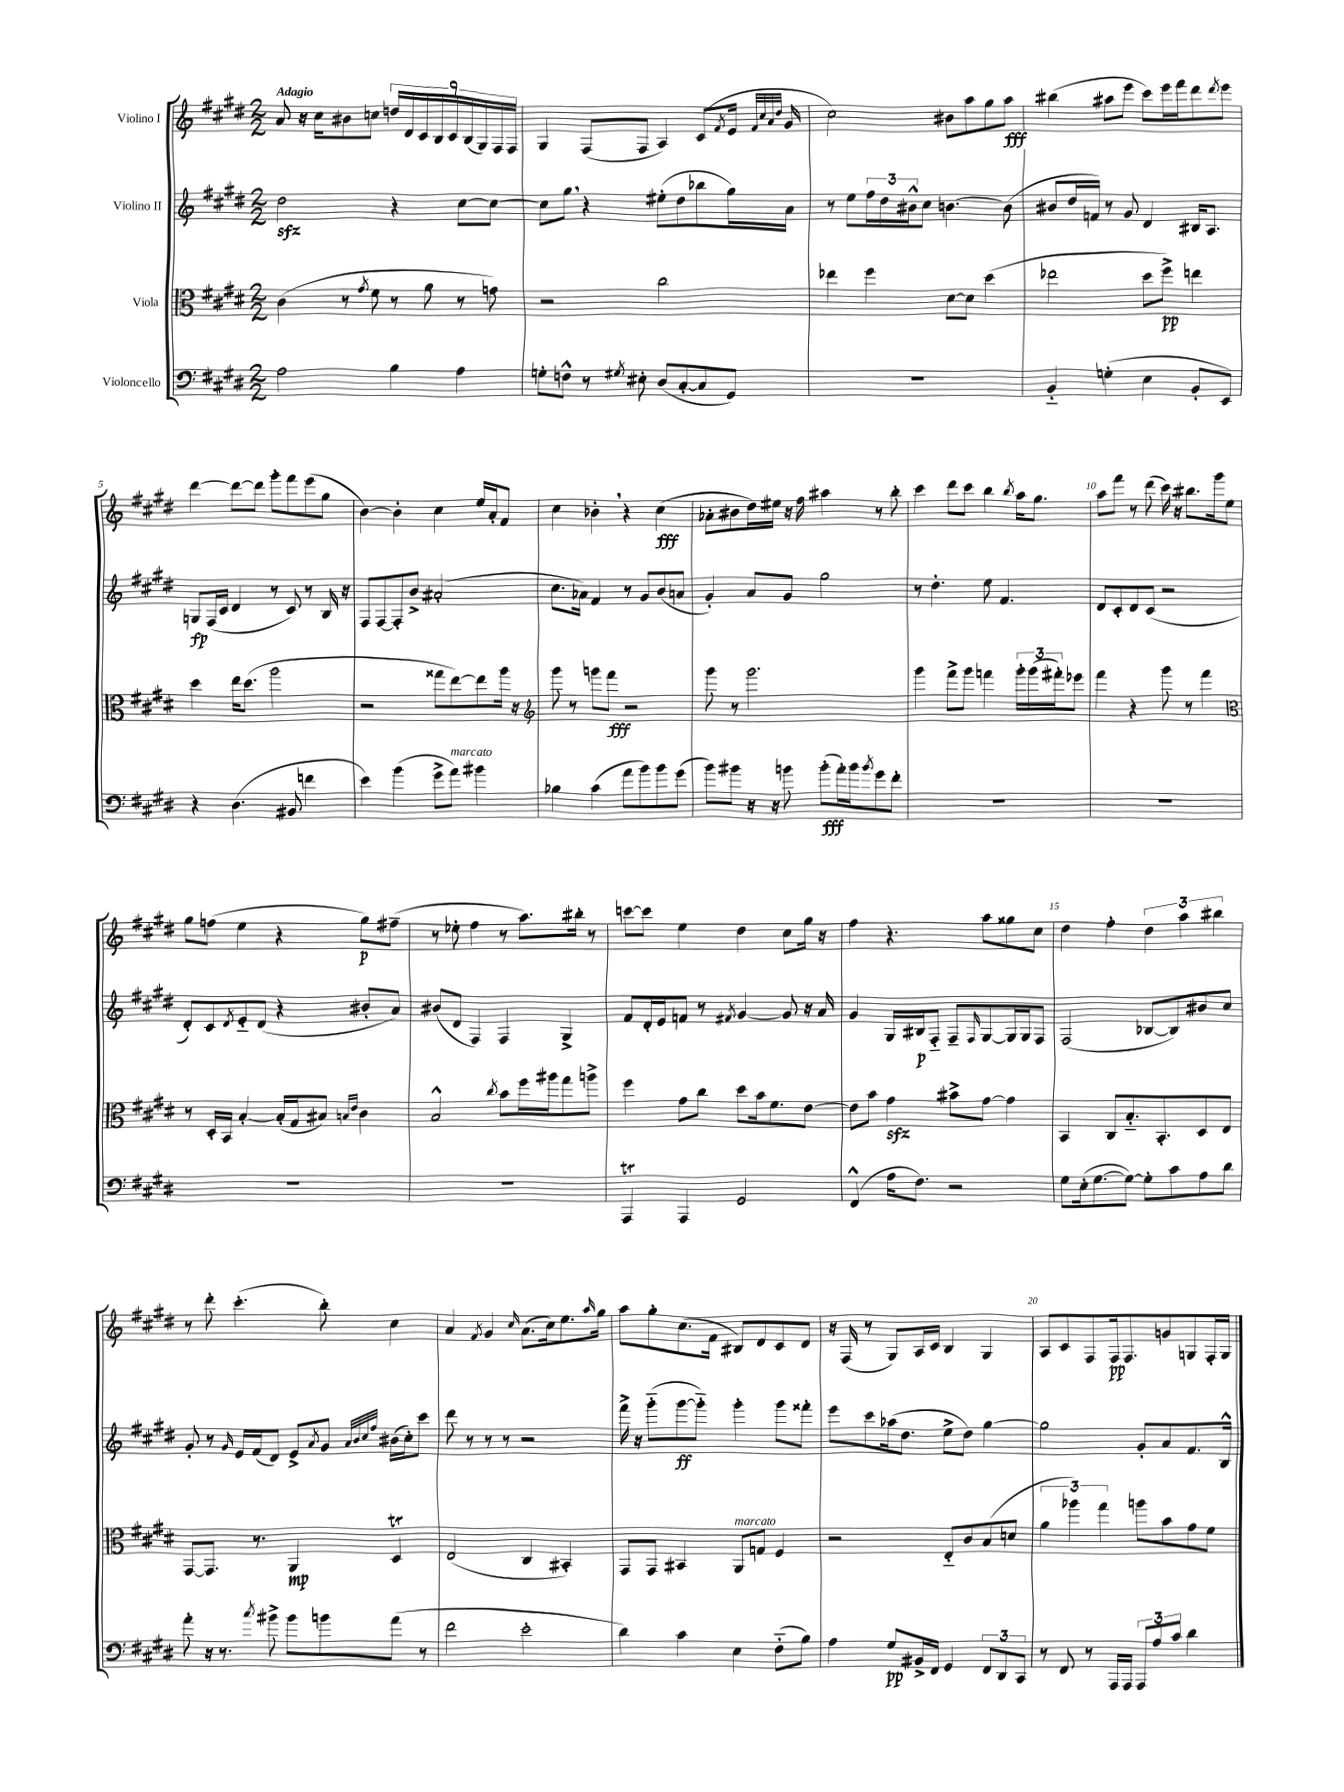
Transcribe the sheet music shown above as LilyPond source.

<<
\new StaffGroup <<
\new Staff = "s0" \with { instrumentName = "Violino I" } {
    \clef treble \key e \major \numericTimeSignature \time 2/2 \tempo "Adagio"
    a'8 r16 cis''16 bis'8 c''8 \tuplet 9/8 { d''16 dis'16 cis'16 b16 cis'16 b16( gis16) fis16 fis16 } |
    gis4 fis8( fis8 a4) cis'8( \acciaccatura { fis'8 } e'16 \grace { fis'32 cis''32 a'32 dis''32 } gis'16 |
    cis''2) bis'8 a''8 gis''8 a''8\fff |
    bis''4( ais''8 e'''8 cis'''8) e'''16 fis'''16 dis'''8 \acciaccatura { dis'''8 } e'''8 |
    dis'''4~ dis'''8~ dis'''8 gis'''8-. fis'''8 e'''8( gis''8 |
    b'4~) b'4-. cis''4 e''16 a'16-. fis'8 |
    cis''4 bes'4-. \breathe r4 cis''4\fff( |
    aes'8-. bis'8 dis''16) eis''16 r16 fis''16 ais''4 r8 b''8-. |
    cis'''4 dis'''8 cis'''8 b''4 \acciaccatura { b''8 } a''16 gis''8. |
    a''8 fis'''8 r8 dis'''8( cis'''16) r16 bis''8. gis'''16 e''8 |
    gis''8 f''8( e''4 r4 gis''8\p) fis''8--( |
    r8 ees''8-. fis''4 r8 a''8.) bis''16-. r8 |
    c'''8~ c'''8 e''4 dis''4 cis''8 gis''16 r16 |
    fis''4 r4. a''8 gisis''8 cis''8 |
    dis''4 fis''4-. \tuplet 3/2 { dis''4 a''4 bis''4 } |
    r8 dis'''8-. cis'''4.-.( b''8-.) cis''4 |
    a'4 \acciaccatura { fis'8 } gis'4 \grace { cis''16 } a'8.( cis''16) e''8. \grace { a''16 } gis''16 |
    a''8 gis''8-. cis''8.( fis'16 bis8) dis'8 cis'8 dis'8 |
    r16 fis16( r8 gis8) a16 cis'16 b4 gis4 |
    a8 cis'8 fis8 fis16\pp fis8. g'8 g8 fis16-. g16 \bar "|." |
}
\new Staff = "s1" \with { instrumentName = "Violino II" } {
    \clef treble \key e \major \numericTimeSignature \time 2/2
    dis''2\sfz r4 cis''8~ cis''8~ |
    cis''8 gis''8 \breathe r4 eis''8-.( dis''8 bes''8 gis''16) a'16 |
    r8 e''8 \tuplet 3/2 { fis''16 dis''16 bis'16-^ } cis''8 b'4.~ b'8( |
    bis'8 dis''16 f'16) r8 gis'8 dis'4 bis16 a8. |
    g8\fp fis16( cis'16 dis'4 r8 cis'8) r8 b16 r16 |
    fis8 fis8~ fis8-. b'8-> ais'2-.( |
    cis''8. aes'16) fis'4 r8 gis'8 b'8( a'8 |
    gis'4-.) a'8 gis'8 gis''2 |
    r8 dis''4.-. e''8 fis'4. |
    dis'8 cis'8-. dis'8 cis'8( r2 |
    dis'8-.) cis'8 \acciaccatura { dis'8 } e'8-_ dis'8( r4 bis'8-. a'8) |
    bis'8( dis'8 fis4) fis4 gis4-> |
    fis'8 dis'16-. e'16 f'8 r8 \acciaccatura { fis'8 } gis'4~ gis'8 r16 a'16 |
    gis'4 gis16 bis16\p fis8-_ fis8-- \grace { fis16 } gis8~ gis16 gis16 fis8 |
    fis2( bes8~ bes8) bis'8 cis''8 |
    gis'8-. r8 \grace { gis'16 } e'16 fis'16( dis'8) e'8-> \acciaccatura { a'8 } gis'8 \grace { a'32 b'32 cis''32 fis''32 } bis'16( cis''16-.) cis'''8 |
    dis'''8 r8 r8 r8 r2 |
    fis'''16-> r16 gis'''8-_( gis'''8~\ff gis'''8-_) gis'''4-. gis'''8 fisis'''8-. |
    e'''8 cis'''8 aes''16( dis''8. e''8-> dis''8) gis''4~ |
    gis''2 gis'8-. a'8 fis'8. b16-^ \bar "|." |
}
\new Staff = "s2" \with { instrumentName = "Viola" } {
    \clef alto \key e \major \numericTimeSignature \time 2/2
    cis'4( r8 \acciaccatura { gis'8 } fis'8 r8 a'8 r8 g'8) |
    r2 cis''2 |
    ees''4 fis''4 dis'8~ dis'8 dis''4( |
    ees''2 dis''8 fis''8->\pp) e''4 |
    dis''4 e''16 dis''8.( a''2 |
    r2 gisis''8 e''8~) e''8 a''16 r16 |
    \clef treble gis'''8 r8 g'''8 fis'''8\fff r2 |
    gis'''8 r8 gis'''2. |
    gis'''4 fis'''8-> gis'''8 f'''4 \tuplet 3/2 { gis'''16-. gis'''16( fis'''16-.) } ees'''8 |
    fis'''4 r4 gis'''8 r8 fis'''4 |
    \clef alto r8 dis16-. b,16 b4~-. b16-.( gis16 bis8) \grace { b16 e'16 } cis'4 |
    b2-^ \acciaccatura { cis''8 } b'8 fis''16 ais''16 gis''8 a''8-> |
    fis''4 gis'8 cis''8 dis''8 b'16 fis'8. e'8~ |
    e'8 b'8 gis'4\sfz bis'8-> gis'8~ gis'4 |
    b,4 cis8 b8.-_ b,8.-. dis8 e8 |
    gis,8~ gis,8. r8. a,4\mp dis4\trill |
    e2( cis4 bis,4-.) |
    gis,8 gis,8 bis,4 a,8^\markup { \italic "marcato" } g8 fis4 |
    r2 e8-_ cis'8 b8( d'8 |
    \tuplet 3/2 { a'4 aes''4) gis''4 } a''8 b'8 gis'8 fis'8 \bar "|." |
}
\new Staff = "s3" \with { instrumentName = "Violoncello" } {
    \clef bass \key e \major \numericTimeSignature \time 2/2
    a2 b4 a4 |
    g8-. f8-^ r8 \acciaccatura { gis8 } eis8-. dis8( cis8~-. cis8 gis,8) |
    R1 |
    b,4-_ g4-.( e4 b,8-. e,8) |
    r4 dis4.( bis,8 f'4 |
    e'4) b'4( gis'8-> a'8^\markup { \italic "marcato" }) bis'4 |
    bes4 cis'4( a'8 b'8) b'8 gis'8( |
    b'8) bis'8 r16 r16 b'8 b'8-.\fff( a'16-.) b'16 \acciaccatura { b'8 } gis'8 fis'8-. |
    R1 |
    R1 |
    R1 |
    R1 |
    a,,4\trill a,,4 gis,2 |
    fis,4-^( a16 fis8.) r2 |
    gis8 e16-.( gis8.~ gis8~) gis8-. cis'8 a8 dis'8 |
    a'8-. r16 r8. \acciaccatura { cis''8 } bis'8-> bis'8 b'8 a'8( r8 |
    fis'2 e'2-. |
    dis'4) cis'4 e4 fis8-_( b8) |
    a4 gis8\pp bis,16-> fis,16 gis,4 \tuplet 3/2 { fis,8 dis,8 cis,8 } |
    r8 fis,8 r8 a,,16 a,,16 \tuplet 3/2 { a,,8 a8 cis'8 } dis'4 \bar "|." |
}
>>
>>
\layout { \context { \Score \override BarNumber.break-visibility = ##(#f #t #t) barNumberVisibility = #(every-nth-bar-number-visible 5) } }
